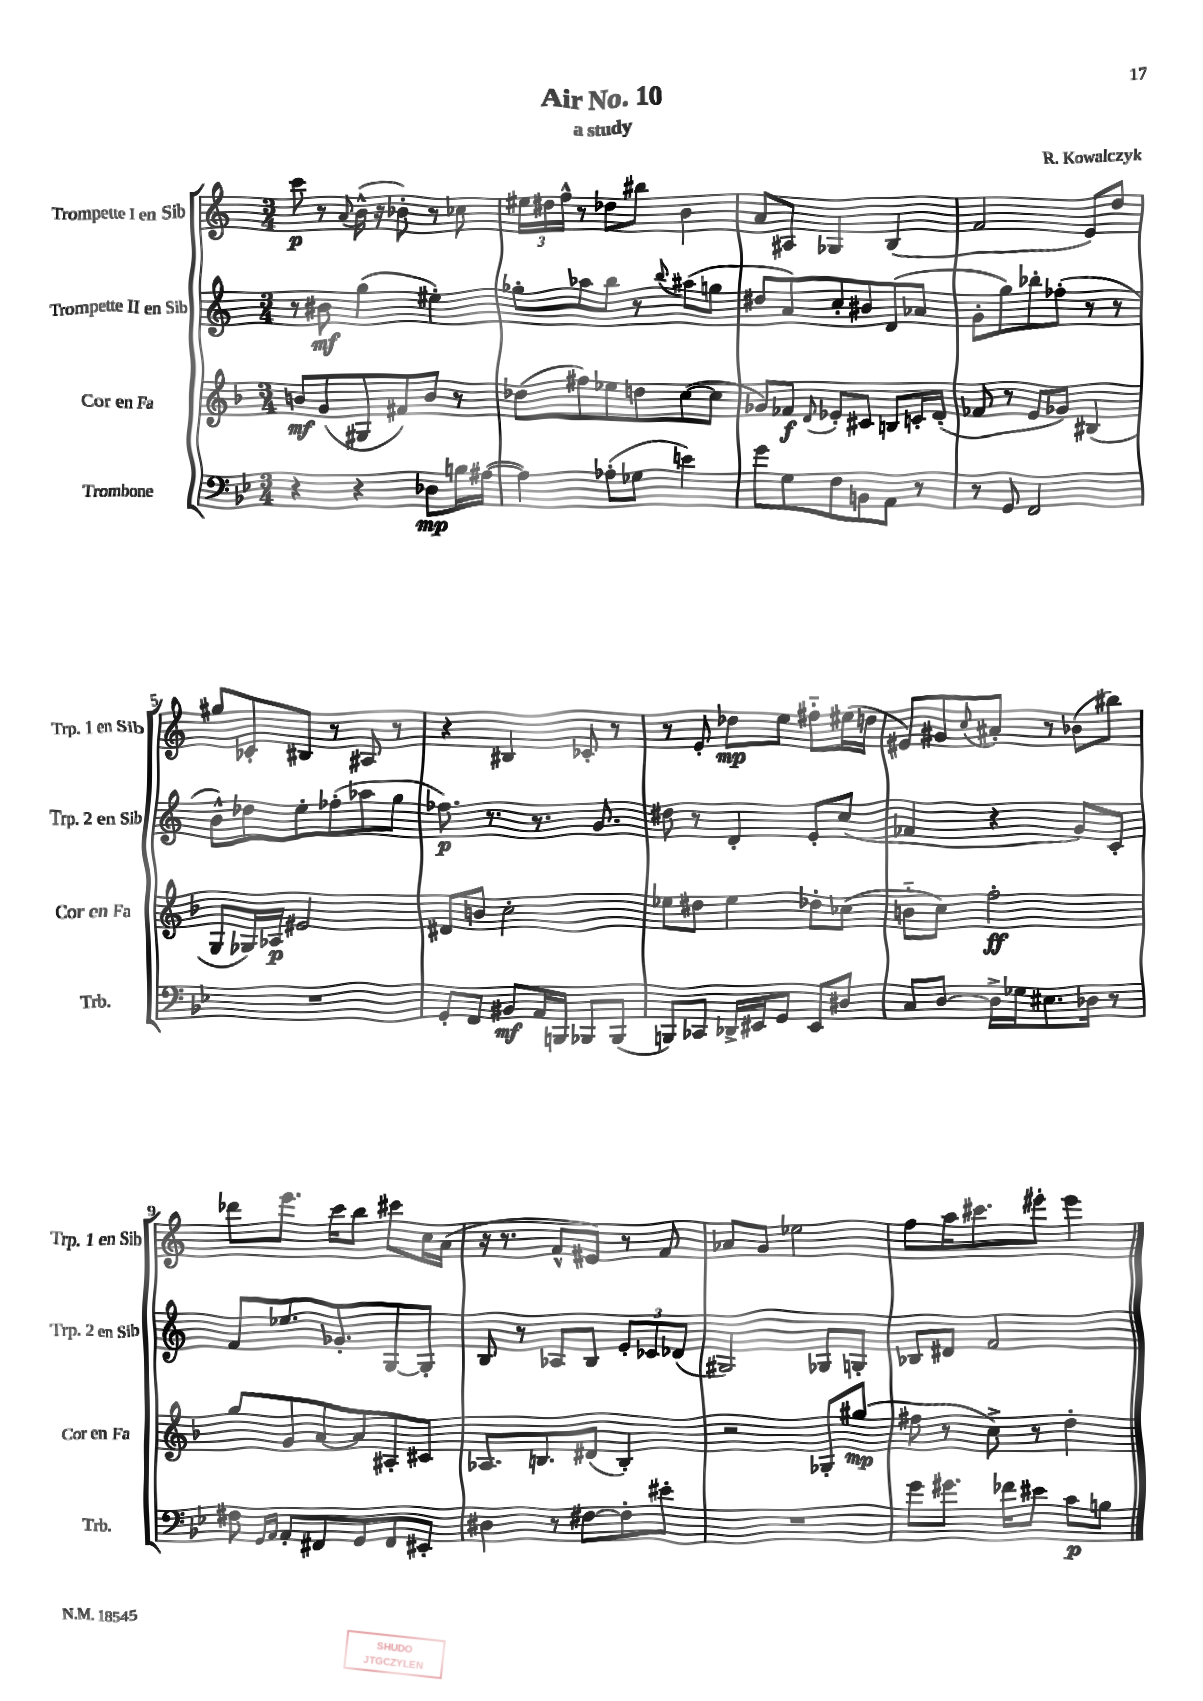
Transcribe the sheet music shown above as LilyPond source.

\header { title = "Air No. 10" composer = "R. Kowalczyk" subtitle = "a study" }
<<
\new StaffGroup <<
\new Staff = "s0" \with { instrumentName = "Trompette I en Sib" shortInstrumentName = "Trp. 1 en Sib" } {
    \clef treble \key c \major \numericTimeSignature \time 3/4
    c'''8\p r8 \appoggiatura { a'8 } b'16-^( r16 bes'8-.) r8 ces''8 |
    \tuplet 3/2 { eis''16 dis''16 f''16-^ } r8 des''8 bis''8 b'4 |
    a'8 ais8 ges4 b4( |
    f'2 e'8) d''8 |
    gis''8 ces'8-. bis8 r8 ais8 r8 |
    r4 bis4 ces'8-. r8 |
    r8 e'8-. des''8\mp e''8 fis''8-_ eis''16( d''16 |
    eis'8) gis'8 \appoggiatura { c''8 } ais'8-. r8 bes'8( bis''8) |
    des'''8 e'''8. c'''16 b''8 cis'''8 c''16 a'16( |
    r16 r8. f'8-^ eis'8) r8 f'8 |
    aes'8 g'8 ees''2 |
    f''8 a''16 cis'''8. eis'''8-. eis'''4 \bar "|." |
}
\new Staff = "s1" \with { instrumentName = "Trompette II en Sib" shortInstrumentName = "Trp. 2 en Sib" } {
    \clef treble \key c \major \numericTimeSignature \time 3/4
    r8 bis'8\mf g''4( eis''4-.) |
    ges''8-. aes''8 b''8 r8 \appoggiatura { b''8 } ais''8( g''8 |
    dis''8 a'8) c''8-. bis'8 d'8( aes'8 |
    g'8-. g''8) bes''8-. fes''8-.( r8 r8 |
    b'8-^) des''8 e''8-. fes''8-.( aes''8 g''8 |
    fes''8.\p) r8. r8. g'8. |
    dis''8 r8 d'4-. e'8-. c''8( |
    fes'4 r4 g'8) c'8-. |
    f'8 ees''8. ges'8.-. g8~ g8-. |
    b8 r8 aes8 b8 \tuplet 3/2 { e'8-. ces'8 des'8( } |
    gis2) ges8 g8-. |
    bes8 dis'8 f'2 \bar "|." |
}
\new Staff = "s2" \with { instrumentName = "Cor en Fa" shortInstrumentName = "Cor en Fa" } {
    \clef treble \key f \major \numericTimeSignature \time 3/4
    b'8\mf g'8( gis8 fis'8) b'8 r8 |
    des''8( fis''8) ees''8 d''8 c''8~( c''8 |
    ges'8) fes'8\f \appoggiatura { d'8 } ees'8-. cis'8 b8 c'16-. d'16-.( |
    fes'8 r8 e'8 ges'8) bis4( |
    g8 ges16) aes16\p eis'2 |
    dis'8 b'8 c''2-. |
    ees''8 dis''8 ees''4 des''8-. ces''8( |
    b'8-_ c''8) f''2-.\ff |
    g''8 g'8 a'8~ a'8 ais8-. cis'8 |
    aes8. b8. dis'8( b4-.) |
    r2 ges8-. gis''8\mp( |
    fis''8 r8 c''8->) r8 d''4-. \bar "|." |
}
\new Staff = "s3" \with { instrumentName = "Trombone" shortInstrumentName = "Trb." } {
    \clef bass \key bes \major \numericTimeSignature \time 3/4
    r4 r4 des8\mp b16 ais16~( |
    ais4) aes8-.( ges8 e'4) |
    g'8 g8 f8 b,8 a,8 r8 |
    r8 g,8 f,2 |
    R2. |
    g,8-. f,8 bis,8\mf a,16 b,,16 bes,,8 bes,,8( |
    b,,8) ces,8 des,16-> eis,16 g,8 eis,8 dis8 |
    c8 d8~ d16-> ges16 eis8. des16 r8 |
    fis8 \grace { g,16 a,16 } a,8-. fis,8 g,8 fis,8 eis,8-. |
    dis4 r8 fis8~ fis8-. eis'8-. |
    R2. |
    g'8 gis'8. fes'16 eis'8 c'8\p b8 \bar "|." |
}
>>
>>
